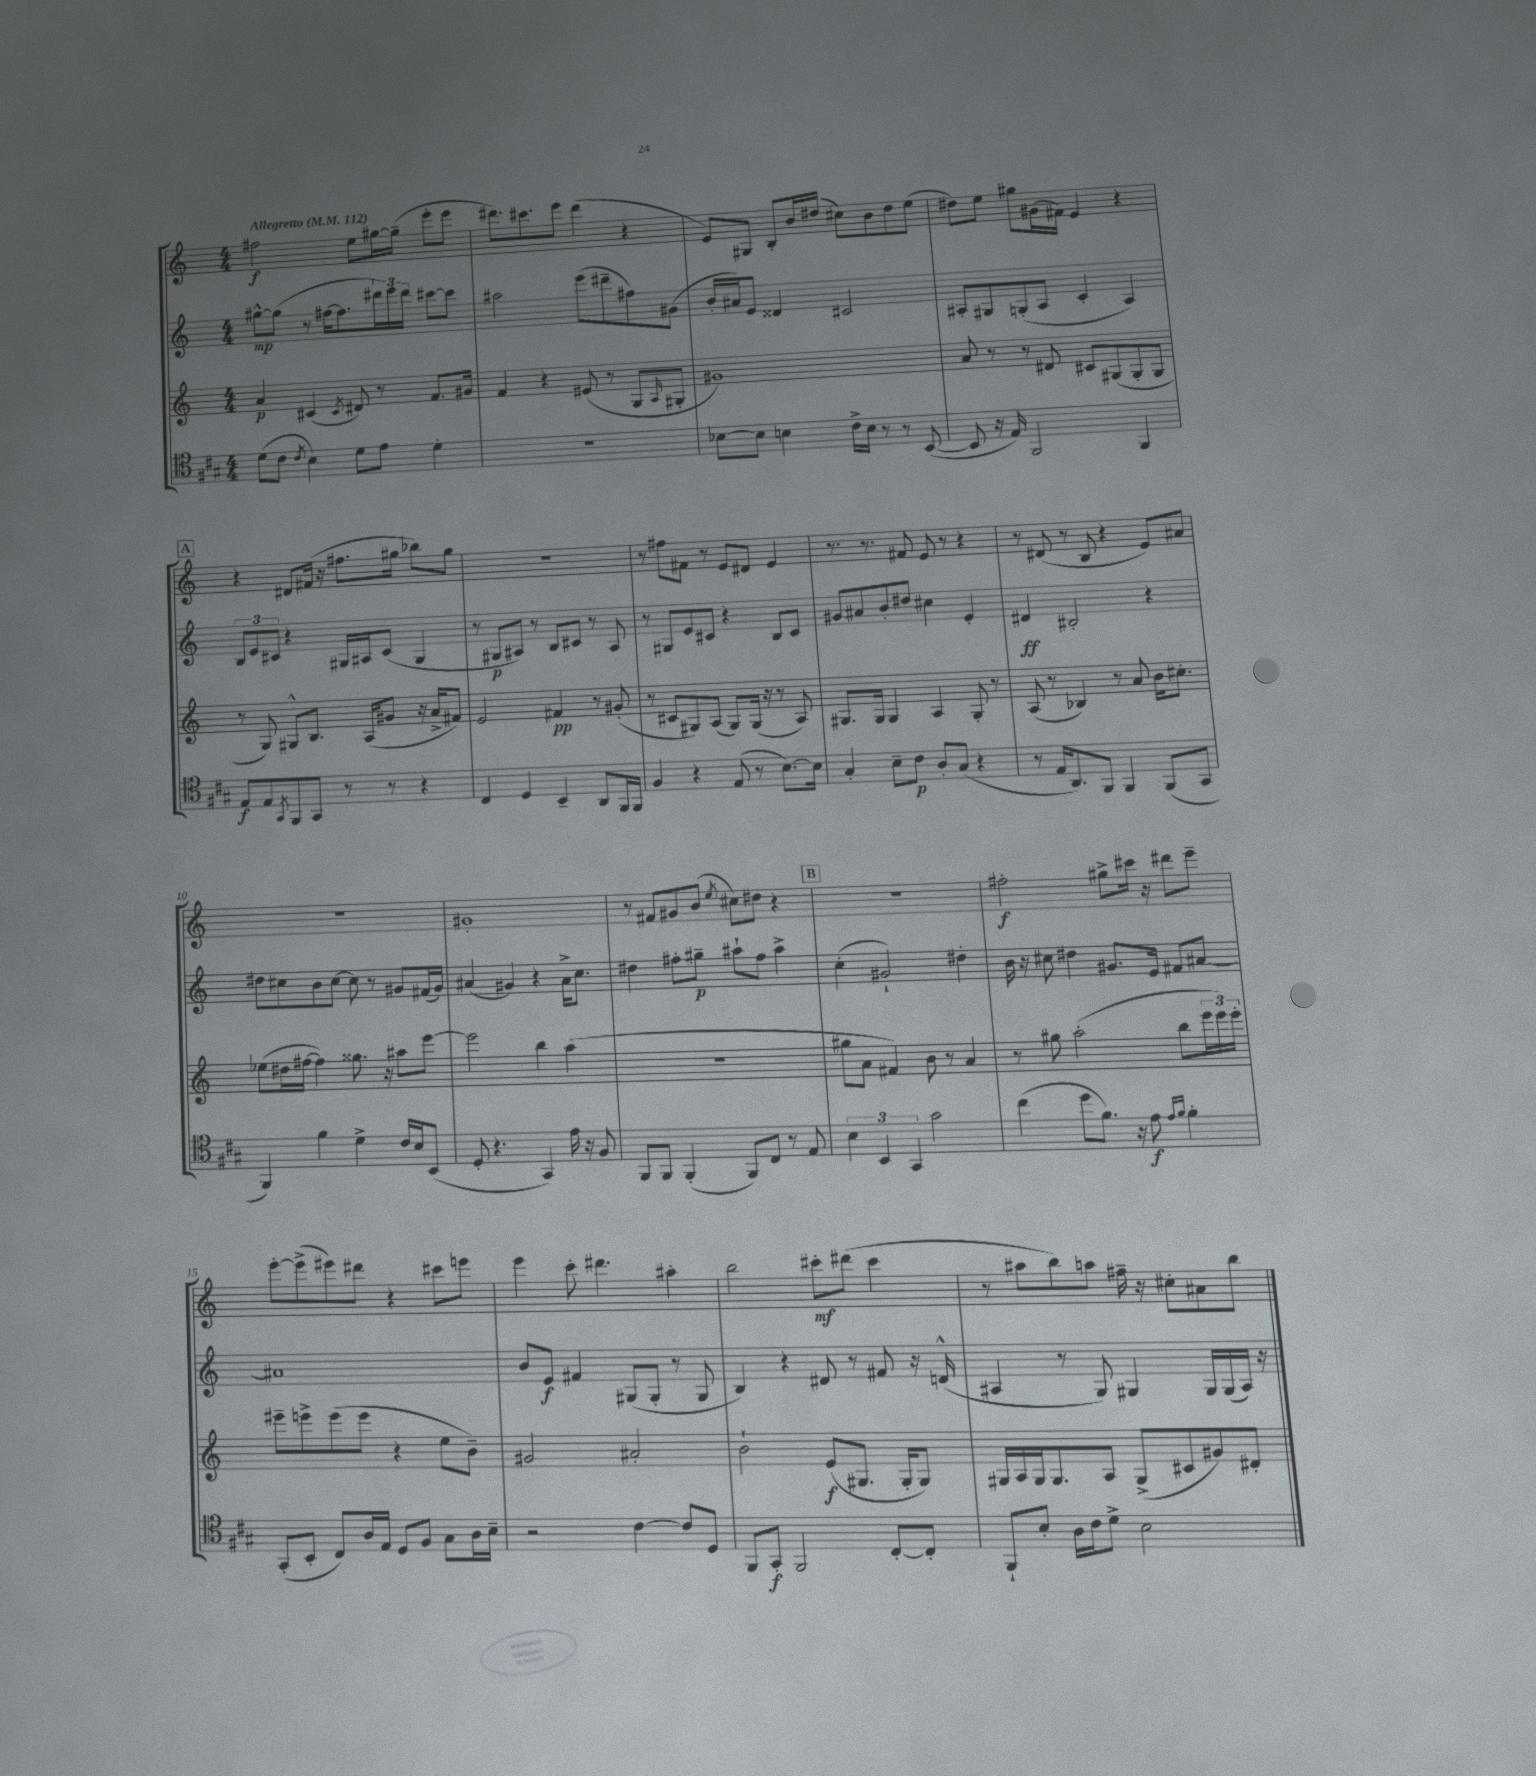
<<
\new StaffGroup <<
\new Staff = "s0" {
    \clef treble \key c \major \numericTimeSignature \time 4/4 \tempo "Allegretto" 4 = 112
    fis''2\f e''8 gis''16~ gis''16--( e'''8-. e'''8 |
    dis'''8.) cis'''8. e'''8 dis'''4( r4 |
    e'8) gis8 b8-. b'16 dis''16( cis''8) b'8 dis''8 e''8( |
    dis''8) e''8 gis''8 gis'16( fis'16) e'4 r4 |
    \mark \markup { \box "A" } r4 dis'8 fis'16( r16 fis''8. gis''16 bes''8) gis''8 |
    r1 |
    r8 fis''8 fis'8 r8 e'8 dis'8 e'4 |
    r8. r8. fis'8 e'8 r8 r4 |
    r8 dis'8( r8 b8 r4 e'8) ais'8 |
    R1 |
    gis'1-. |
    r8 fis'8 gis'8 b'8( \acciaccatura { e''8 } cis''8) dis''8 r4 |
    \mark \markup { \box "B" } R1 |
    fis''2-.\f gis''8-> cis'''16 r16 dis'''8 e'''8-- |
    e'''8~-. e'''8->( eis'''8) dis'''8 r4 cis'''8 e'''8 |
    e'''4 c'''8-. dis'''4. ais''4-. |
    b''2 cis'''8-.\mf dis'''8( cis'''4 |
    r8 ais''8 b''8) a''8 fis''16-- r16 cis''8-. ais'8 b''8 \bar "|." |
}
\new Staff = "s1" {
    \clef treble \key c \major \numericTimeSignature \time 4/4
    gis''8~-^\mp gis''8( r8 fis''16~ fis''8. \tuplet 3/2 { dis'''16) e'''16 dis'''16 } cis'''8~ cis'''8 |
    ais''2 e'''8( dis'''8-- fis''8) gis'8( |
    b'16-. ais'16) e'8 disis'4 cis'2 |
    ais8-. gis8 g8-.( ais8 c'4-. ais4) |
    \mark \markup { \box "A" } \tuplet 3/2 { b8 e'8 cis'8 } r4 gis16 ais16 cis'8( gis4 |
    r8 gis8\p ais8) r8 b8 cis'8 r8 ais8 |
    r8 gis8 e'8 cis'8 r4 b8 cis'8 |
    gis'8 ais'8 b'8-. dis''8 cis''4 e'4-. |
    dis'4\ff bis2-. r4 |
    dis''8 cis''8 b'8 cis''8~ cis''8 r8 gis'8 fis'16( gis'16) |
    ais'4( gis'4) r4 ais'16-> c''8. |
    dis''4 fis''8-. gis''8--\p ais''8-! fis''8 ais''4-> |
    \mark \markup { \box "B" } c''4-.( gis'2-!) dis''4-. |
    b'16 r16 cis''8 dis''4 gis'8. e'16 fis'8 ais'8~ |
    ais'1 |
    b'8 e'8\f fis'4 gis8( gis8-. r8 gis8 |
    b4) r4 dis'8 r8 fis'8 r16 d'16-^( |
    ais4 r8 g8) gis4 gis16 gis16( ais16) r16 \bar "|." |
}
\new Staff = "s2" {
    \clef treble \key c \major \numericTimeSignature \time 4/4
    a'4\p cis'4( \acciaccatura { cis'8 } dis'8) r8 f'8. gis'16 |
    f'4 r4 eis'8( r8 g8 \grace { a16 } gis8-. |
    gis'1) |
    a'8 r8 r8 dis'8 cis'8 gis8( gis8-. gis8 |
    \mark \markup { \box "A" } r8 g8) gis8-^ b8. a16( gis'8 r16 a'16-> fis'8) |
    e'2 fis'4\pp r8 gis'8-.( |
    r8 cis'8 gis8) a8( gis8) gis16( r16 r8 a8) |
    gis8. gis16 gis4 a4 gis8-. r8 |
    a8( r8 bes4) r8 a'8 b'16 cis''8.-. |
    ees''8( dis''16 fis''16~ fis''4) gisis''8. r16 ais''8 e'''8~ |
    e'''2 b''4 a''4( |
    R1 |
    \mark \markup { \box "B" } gis''8 a'8 fis'4) b'8 r8 a'4 |
    r8 gis''8 a''2-.( b''8 \tuplet 3/2 { e'''16 e'''16) e'''16-. } |
    eis'''8-- e'''8-> e'''8( e'''8 r4 e''8 b'8--) |
    gis'2 ais'2-. |
    b'2-! e'8\f( gis8. gis16-. gis8) |
    gis16 a16 gis16 gis8. a8 gis8->( cis'8 gis'8) dis'8-. \bar "|." |
}
\new Staff = "s3" {
    \clef tenor \key a \major \numericTimeSignature \time 4/4
    d'8( cis'8 \acciaccatura { cis'8 } b4) d'8 e'8 d'4-. |
    R1 |
    bes8~ bes8 b4 cis'16-> b16 r8 r8 b,8~( |
    b,8 r16 e16) fis,2 fis,4 |
    \mark \markup { \box "A" } e8\f e8 \acciaccatura { gis,8 } fis,8 gis,8 r8 r8 r4 |
    cis4 d4 b,4-- a,8 fis,16 fis,16 |
    fis4 r4 e8( r8 b8.~) b16 |
    gis4-. b8-- cis'8\p a8-. gis8( r4 |
    r8 e16 a,8.) fis,8 fis,4 fis,8( gis,8 |
    fis,4) fis'4 d'4-> cis'16 b16 b,8( |
    d8-. r4. gis,4) e'16 r16 fis8 |
    fis,8 fis,8 fis,4-.( fis,8) cis8 r8 e8 |
    \mark \markup { \box "B" } \tuplet 3/2 { b4 b,4 gis,4 } gis'2 |
    cis''4( d''8 fis'8.) r16 e'8\f \grace { e'16 fis'16 } fis'4-. |
    gis,8-.( b,8-. cis8) a16 e16 d8 fis8 gis8 a16 b16-- |
    r2 cis'4~ cis'8 d8 |
    fis,8 gis,8-.\f fis,2 cis8~-. cis8-. |
    fis,8-! b8-. a16 cis'16 d'8-> b2 \bar "|." |
}
>>
>>
